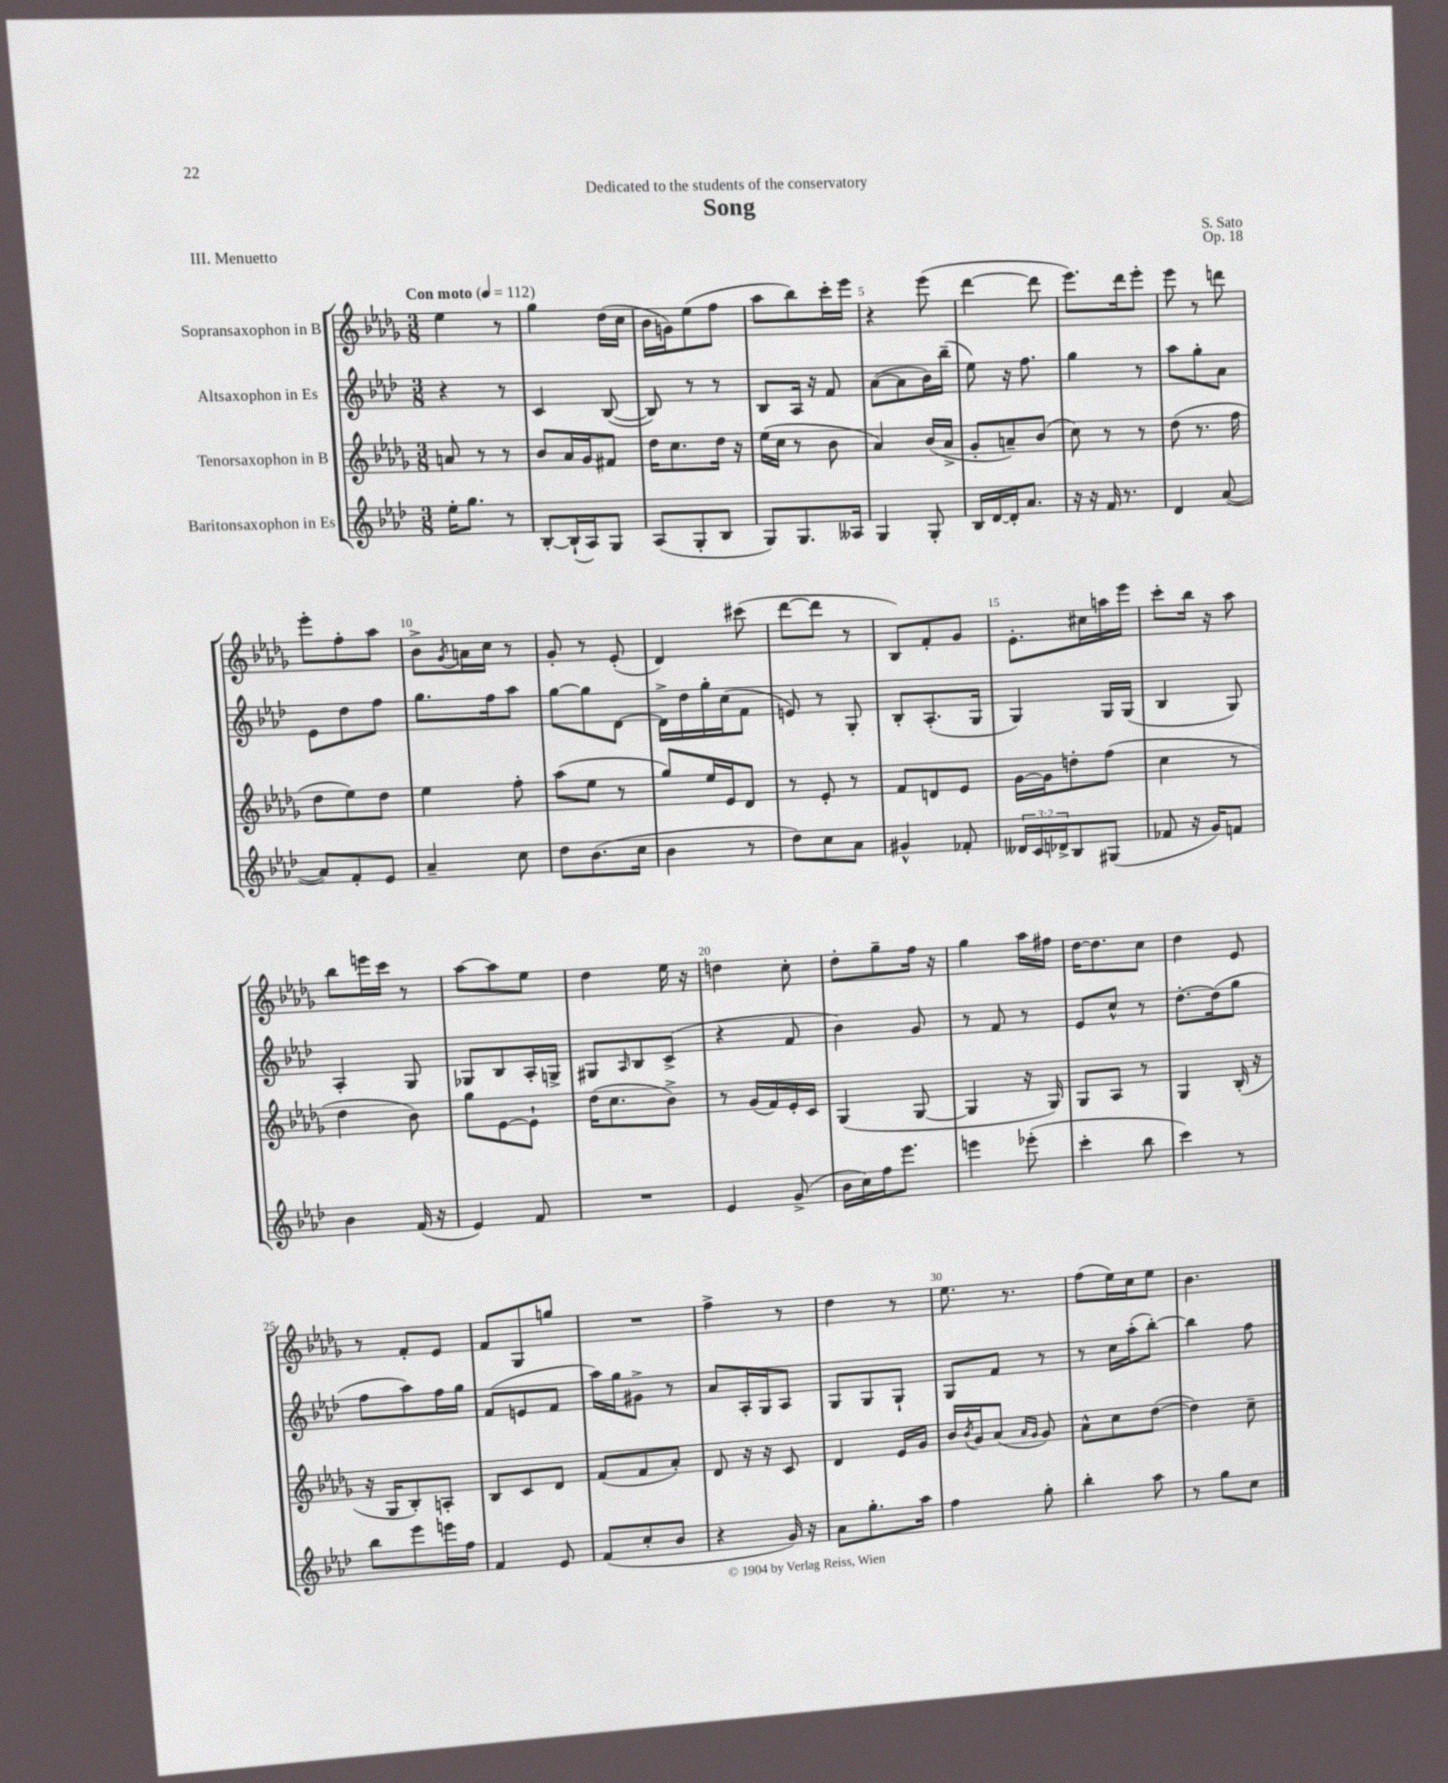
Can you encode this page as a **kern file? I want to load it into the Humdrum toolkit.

**kern	**kern	**kern	**kern
*part4	*part3	*part2	*part1
*staff4	*staff3	*staff2	*staff1
*I"Baritonsaxophon in Es	*I"Tenorsaxophon in B	*I"Altsaxophon in Es	*I"Sopransaxophon in B
*clefG2	*clefG2	*clefG2	*clefG2
*k[b-e-a-d-]	*k[b-e-a-d-g-]	*k[b-e-a-d-]	*k[b-e-a-d-g-]
*M3/8	*M3/8	*M3/8	*M3/8
*MM112	*MM112	*MM112	*MM112
=1	=1	=1	=1
!	!	!	!LO:TX:a:B:t=Con moto
16ee-'\KL	8an/	4r	4ee-\
8.gg\J	.	.	.
.	8r	.	.
8r	8r	8r	8r
=2	=2	=2	=2
[8B-'/L	8b-/L	4c/	4gg-\
(16B-`/L]	16a-/L	.	.
16A-/J)	16g-/J	.	.
8G/J	8f#X/J	([8B-/	(16dd-\LL
.	.	.	16cc\JJ
=3	=3	=3	=3
(8A-/L	16dd-\KL	8B-/])	16b-\LL
.	8.cc\	.	16gn\J)
8G'/	.	8r	(8ee-\
8B-/J	16dd-\Jk	8r	8ff\J
.	16r	.	.
=4	=4	=4	=4
8G/L)	(16ee-\LL	8B-/L	8aa-\L
.	16cc\JJ	.	.
8.G/	8r	16A-/Jk	8bb-\)
.	.	16r	.
.	8b-\	8f/	16ccc'\L
16A--X/Jk	.	.	16eee-\JJ
=5	=5	=5	=5
4G/	4a-/)	([8a-\L	4r
.	.	8a-\]	.
8G'/	(16b-/LL	16b-\L)	(8eee-\
.	16a-^/JJ	(16bb-~\JJ	.
=6	=6	=6	=6
16B-/LL	8g-'/L	8ee-\)	[4ddd-\
[16d-/	.	.	.
16d-'/J]	8an~/)	16r	.
8.a-/J	.	8.ff\	.
.	(8b-/J	.	8ddd-\]
=7	=7	=7	=7
16r	8cc\)	4gg\	8.eee-\L)
16r	.	.	.
16f/	8r	.	.
8.r	.	.	16ddd-\k
.	8r	8r	8eee-'\J
=8	=8	=8	=8
4d-/	(8dd-\	8aa-\L	8eee-\
.	8.r	8gg'\	8r
([8a-/	.	8a-\J	8dddn\
.	16ff\	.	.
!!LO:LB:g=z
=9	=9	=9	=9
8a-/L])	8dd-\L	8e-\L	8eee-'\L
8f'/	8ee-\)	8dd-\	8ff'\
8e-/J	8dd-\J	8ff\J	8aa-\J
=10	=10	=10	=10
4a-~/	4ee-\	8.gg\L	8b-^\L
.	.	.	8qg-/
.	.	.	16an\L
.	.	16ff\k	16cc\JJ
8cc\	8ff'\	8aa-\J	8r
=11	=11	=11	=11
8dd-\L	(8aa-\L	[8gg\L	8g-'/
(8.b-\	8ee-\J	8gg\]	8r
.	8r	[8d-\J	(8e-'/
16cc\Jk	.	.	.
=12	=12	=12	=12
4b-\	8gg-/L)	16d-^\LL]	4d-/)
.	.	16dd-\	.
.	16ee-/L	16gg'\	.
.	16e-/J	(16cc\J	.
8r	8d-/J	8f\J	(8ccc#X\
=13	=13	=13	=13
8dd-\L)	8r	8en/)	[8ddd-\L
8cc\	8e-'/	8r	8ddd-\J]
8a-\J	8r	8G'/	8r
=14	=14	=14	=14
4g#X^^/	8f/L	8B-'/L	8B-/L)
.	8dn/	(8.A-'/	8f'/
8f-X'/	8e-/J	.	8g-/J
.	.	16G/Jk	.
=15	=15	=15	=15
24d--X/LL	[16g-\LL	4G/)	8.e-'\L
24c/	.	.	.
.	16g-\J]	.	.
24d-X^/J	.	.	.
8B-/	8ddn'\	.	.
.	.	.	16cc#X\L
(8G#X/J	(8ff\J	16G/LL	16aan\
.	.	(16G/JJ	16eee-\JJ
=16	=16	=16	=16
8f-X/	4cc\	4B-/	8ccc'\L
16r	.	.	16bb-\Jk
16g/KL)	.	.	16r
8fn/J	8r	8G/)	8aa-\
!!LO:LB:g=z
=17	=17	=17	=17
4b-\	4dd-\	4A-'/	8bb-\L
.	.	.	16eeen\L
.	.	.	16ccc\JJ
(16f/	8b-\)	8G/	8r
16r	.	.	.
=18	=18	=18	=18
4e-/)	8gg-\L	8G-X/L	[8aa-\L
.	[8e-\	8B-/	8aa-\]
8f/	8e-`\J]	16A-'/L	8ee-\J
.	.	16Gn^/JJ	.
=19	=19	=19	=19
4.r	(16dd-\KL	8G#X/L	4dd-\
.	8.cc\	.	.
.	.	16qqA-/	.
.	.	8B-/	.
.	8b-^\J)	(8c^/J	16ee-\
.	.	.	16r
=20	=20	=20	=20
4e-/	8r	4r	4ddn\
.	(16g-/LL	.	.
.	16f/)	.	.
(8g^/	16e-'/	8f/	8cc'\
.	16c/JJ	.	.
=21	=21	=21	=21
16b-\LL	(4G-/	4b-\)	8dd-'\L
16cc\)	.	.	.
16ff\J	.	.	8gg-~\
8.eee-\J	.	.	.
.	[8G-/	8g/	16ff\Jk
.	.	.	16r
=22	=22	=22	=22
4eeen\	4G-/]	8r	4gg-\
.	.	8f/	.
(8eee-X'\	16r	8r	16aa-\LL
.	16G-/)	.	16ff#X\JJ
=23	=23	=23	=23
4ccc'\	8G-/L	8e-/L	[16dd-\KL
.	.	.	8.dd-\]
.	8A-/J	8cc^^/J	.
8bb-\	8r	8r	8cc\J
=24	=24	=24	=24
4ccc\)	4G-/	[8.dd-'\L	4dd-\
.	.	(16dd-\k]	.
8r	(16B-'/	8gg\J	8e-/
.	16r	.	.
!!LO:LB:g=z
=25	=25	=25	=25
8bb-\L	16r	8ff\L	8r
.	16G-/KL	.	.
8eee-\	8B-'/)	8aa-\)	8f'/L
16eeen\L	8An'/J	16ff\L	8e-/J
16ff\JJ	.	16gg\JJ	.
=26	=26	=26	=26
4f/	8B-/L	(8f/L	8f/L
.	8c/	8en/	8G-/
8e-/	8d-/J	8f/J	8ggn/J
=27	=27	=27	=27
(8f/L	(8f/L	16aa-\LL)	4.r
.	.	16gg\J	.
8cc'/	8f/	8g#X^\J	.
8b-/J	8a-'/J)	8r	.
=28	=28	=28	=28
4r	8d-/	8a-/L	4ff^\
.	16r	16A-'/L	.
.	16r	16G/J	.
16g/)	8c/	8A-/J	8r
16r	.	.	.
=29	=29	=29	=29
8a-\L	4d-/	8G/L	4dd-\
8.gg'\	.	8G/	.
.	16e-/LL	8G`/J	8r
16aa-\Jk	16g-/JJ	.	.
=30	=30	=30	=30
4ff\	16b-/LL	8G/L	8.ee-\
.	8qb-/	.	.
.	16g-/J	.	.
.	(8a-/J	8f/J	.
.	.	.	8.r
.	16qqa-/LL	.	.
.	16qqg-/JJ	.	.
8gg'\	8g-/)	8r	.
=31	=31	=31	=31
4bb-'\	8a-^^\L	8r	(8ff\L
.	8cc\	16cc\LL	16ee-\L)
.	.	(16aa-'\J	16cc\J
8aa-\	([8dd-\J	[8bb-'\J)	8ee-\J
=32	=32	=32	=32
8r	4dd-\])	4bb-\]	4.b-\
8gg\L	.	.	.
8cc\J	8cc~\	8ff\	.
==	==	==	==
*-	*-	*-	*-
